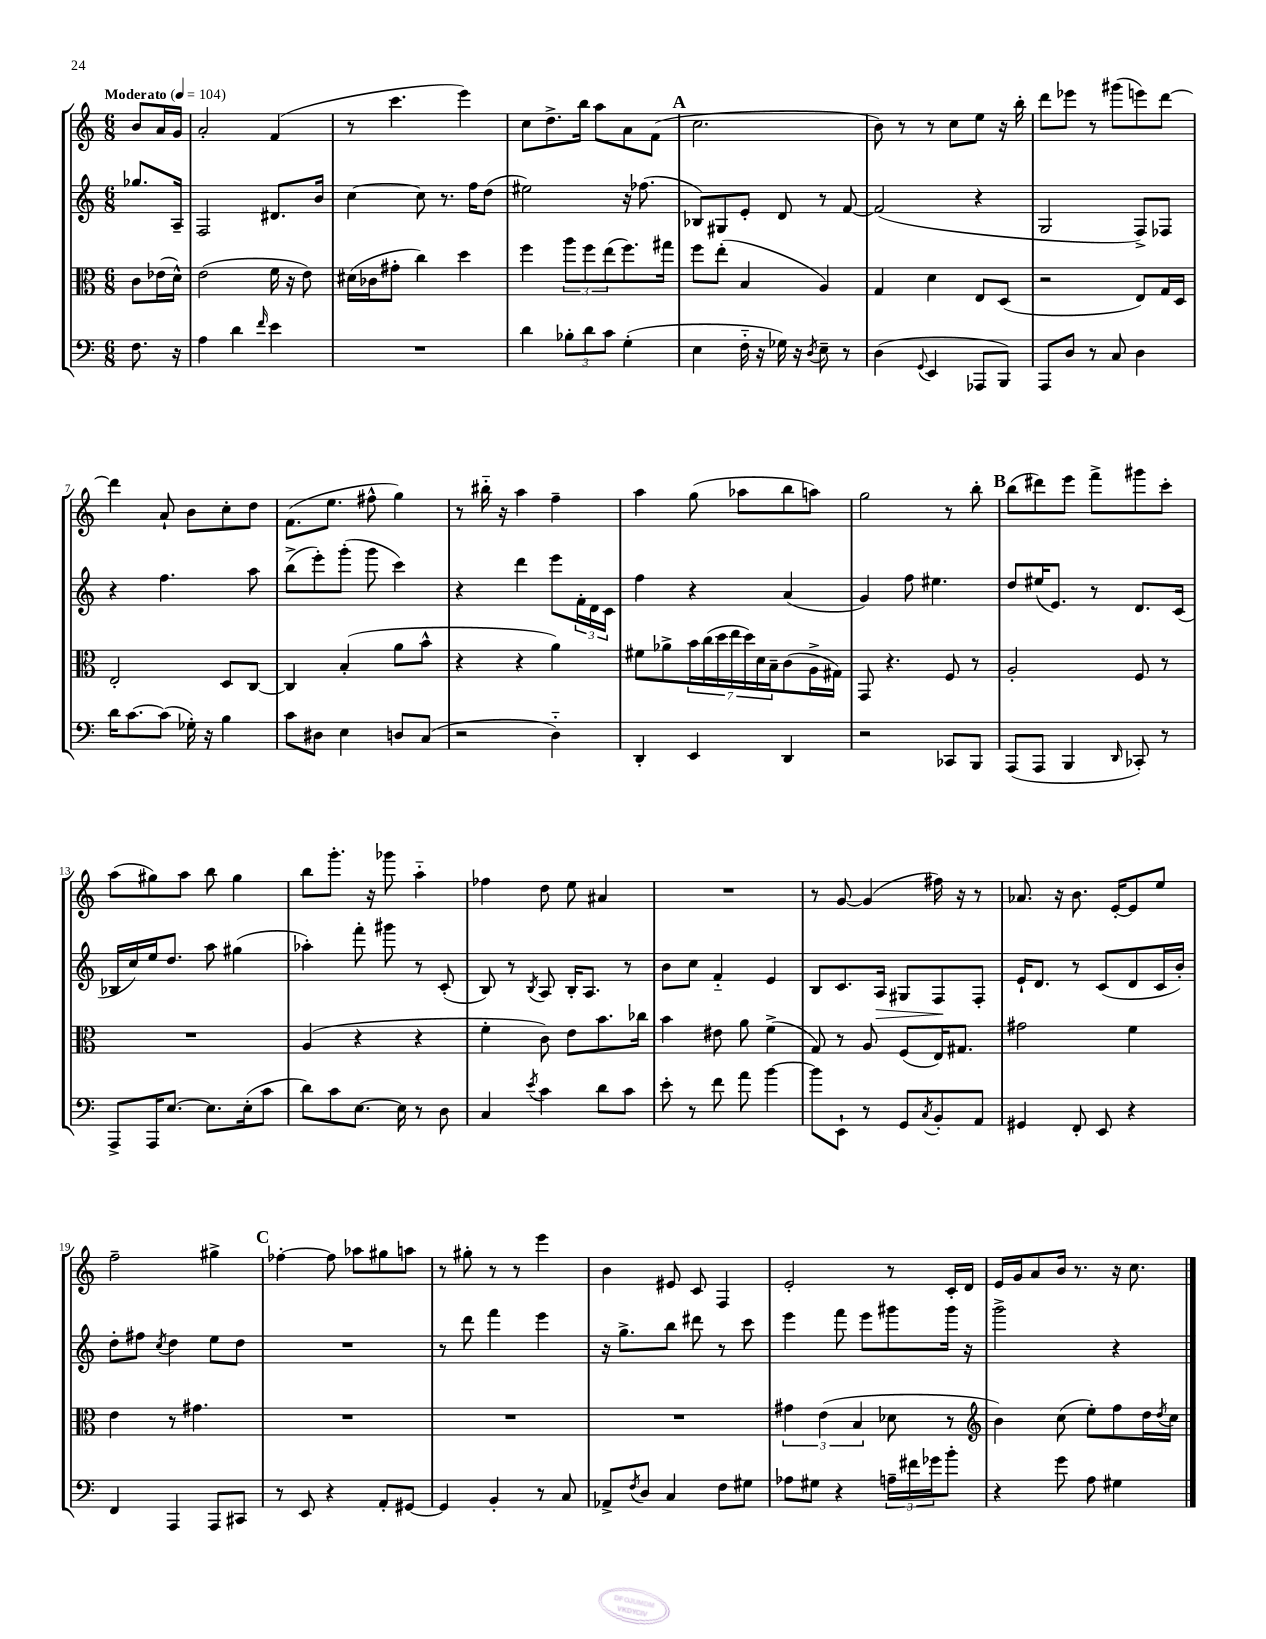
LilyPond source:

<<
\new StaffGroup <<
\new Staff = "s0" {
    \clef treble \key c \major \numericTimeSignature \time 6/8 \partial 4 \tempo "Moderato" 4 = 104
    b'8 a'16 g'16 |
    a'2-. f'4( |
    r8 c'''4. e'''4) |
    c''8 d''8.-> b''16 a''8 a'8 f'8( |
    \mark \markup { \bold "A" } c''2. |
    b'8) r8 r8 c''8 e''8 r16 b''16-. |
    d'''8 ees'''8 r8 gis'''8( e'''8) d'''8~ |
    d'''4 a'8-! b'8 c''8-. d''8 |
    f'8.( e''8. fis''8-^ g''4) |
    r8 bis''16-_ r16 a''4 f''4-- |
    a''4 g''8( aes''8 b''8 a''8) |
    g''2 r8 b''8-. |
    \mark \markup { \bold "B" } b''8( dis'''8) e'''8 f'''8-> gis'''8 c'''8-. |
    a''8( gis''8) a''8 b''8 gis''4 |
    b''8 g'''8.-. r16 ges'''8 a''4-_ |
    fes''4 d''8 e''8 ais'4 |
    R2. |
    r8 g'8~ g'4( fis''16) r16 r8 |
    aes'8. r16 b'8. e'16~-. e'8 e''8 |
    f''2-- gis''4-> |
    \mark \markup { \bold "C" } fes''4~-. fes''8 aes''8 gis''8 a''8 |
    r8 gis''8-. r8 r8 e'''4 |
    b'4 eis'8 c'8 f4 |
    e'2-. r8 c'16-. d'16 |
    e'16 g'16 a'8 b'16 r8. r16 c''8. \bar "|." |
}
\new Staff = "s1" {
    \clef treble \key c \major \numericTimeSignature \time 6/8 \partial 4
    ges''8. a16-- |
    f2 dis'8. b'16 |
    c''4~ c''8 r8. f''16 d''8( |
    eis''2) r16 fes''8.( |
    \mark \markup { \bold "A" } bes8) gis8 e'8-. d'8 r8 f'8~ |
    f'2( r4 |
    g2 f8->) fes8 |
    r4 f''4. a''8 |
    b''8->( e'''8-.) g'''8-.( g'''8 c'''4) |
    r4 d'''4 e'''8 \tuplet 3/2 { f'16-. d'16 c'16 } |
    f''4 r4 a'4( |
    g'4) f''8 eis''4. |
    \mark \markup { \bold "B" } d''8 eis''16( e'8.) r8 d'8. c'16( |
    bes16 c''16) e''16 d''8. a''8 gis''4( |
    aes''4-.) f'''8-. gis'''8 r8 c'8-.( |
    b8) r8 \acciaccatura { b8 } a8 b16-. a8. r8 |
    b'8 c''8 f'4-_ e'4 |
    b8 c'8. a16\> gis8 f8\! f8-. |
    e'16-! d'8. r8 c'8( d'8 c'16 b'16-.) |
    d''8-. fis''8 \acciaccatura { c''8 } d''4 e''8 d''8 |
    \mark \markup { \bold "C" } R2. |
    r8 d'''8 f'''4 e'''4 |
    r16 g''8.-> b''8 dis'''8 r8 c'''8 |
    e'''4 f'''8 e'''8 gis'''8 gis'''16 r16 |
    g'''2-> r4 \bar "|." |
}
\new Staff = "s2" {
    \clef alto \key c \major \numericTimeSignature \time 6/8 \partial 4
    c'8 ees'16( d'16-^) |
    e'2( f'16 r16 e'8) |
    dis'16( ces'16 gis'8-. c''4) d''4 |
    f''4 \tuplet 3/2 { a''8 f''8 e''8( } f''8.) gis''16 |
    \mark \markup { \bold "A" } f''8 e''8-.( b4 a4) |
    g4 d'4 e8 d8( |
    r2 e8) g16 d16 |
    e2-. d8 c8~ |
    c4 b4-.( a'8 b'8-^ |
    r4 r4 a'4) |
    fis'8 aes'8-> \tuplet 7/4 { b'16 c''16( d''16 e''16 d''16) d'16 b16-- } c'8( a16-> gis16) |
    g,8 r4. f8 r8 |
    \mark \markup { \bold "B" } a2-. f8 r8 |
    R2. |
    a4( r4 r4 |
    f'4-. c'8) e'8 b'8. ces''16 |
    b'4 eis'8 a'8 f'4->( |
    g8) r8 a8 f8( e16) gis8. |
    gis'2 f'4 |
    e'4 r8 gis'4. |
    \mark \markup { \bold "C" } R2. |
    R2. |
    R2. |
    \tuplet 3/2 { gis'4 e'4( b4 } des'8 r8 |
    \clef treble b'4) c''8( e''8-.) f''8 d''16 \acciaccatura { d''8 } c''16 \bar "|." |
}
\new Staff = "s3" {
    \clef bass \key c \major \numericTimeSignature \time 6/8 \partial 4
    f8. r16 |
    a4 d'4 \grace { f'16 } e'4 |
    R2. |
    d'4 \tuplet 3/2 { bes8-. d'8 c'8 } g4-.( |
    \mark \markup { \bold "A" } e4 f16-_ r16 ges16) r16 \acciaccatura { d8 } e8-- r8 |
    d4( \appoggiatura { g,8 } e,4 aes,,8 b,,8) |
    a,,8 d8 r8 c8 d4 |
    d'16 c'8.~ c'8( ges16-.) r16 b4 |
    c'8 dis8 e4 d8 c8( |
    r2 d4-_) |
    d,4-. e,4 d,4 |
    r2 ces,8 b,,8 |
    \mark \markup { \bold "B" } a,,8( a,,8 b,,4 \grace { d,16 } ces,8-.) r8 |
    a,,8-> a,,16 e8.~ e8. e16-.( c'8 |
    d'8) c'8 e8.~ e16 r8 d8 |
    c4 \acciaccatura { e'8 } c'4 d'8 c'8 |
    e'8-. r8 f'8 a'8 b'4~ |
    b'8 e,8-! r8 g,8 \acciaccatura { c8 } b,8-. a,8 |
    gis,4 f,8-. e,8 r4 |
    f,4 a,,4 a,,8 cis,8 |
    \mark \markup { \bold "C" } r8 e,8 r4 a,8-. gis,8~ |
    gis,4 b,4-. r8 c8 |
    aes,8-> \acciaccatura { f8 } d8 c4 f8 gis8 |
    aes8 gis8 r4 \tuplet 3/2 { a16-- fis'16 ges'16 } b'8-. |
    r4 g'8 a8 gis4 \bar "|." |
}
>>
>>
